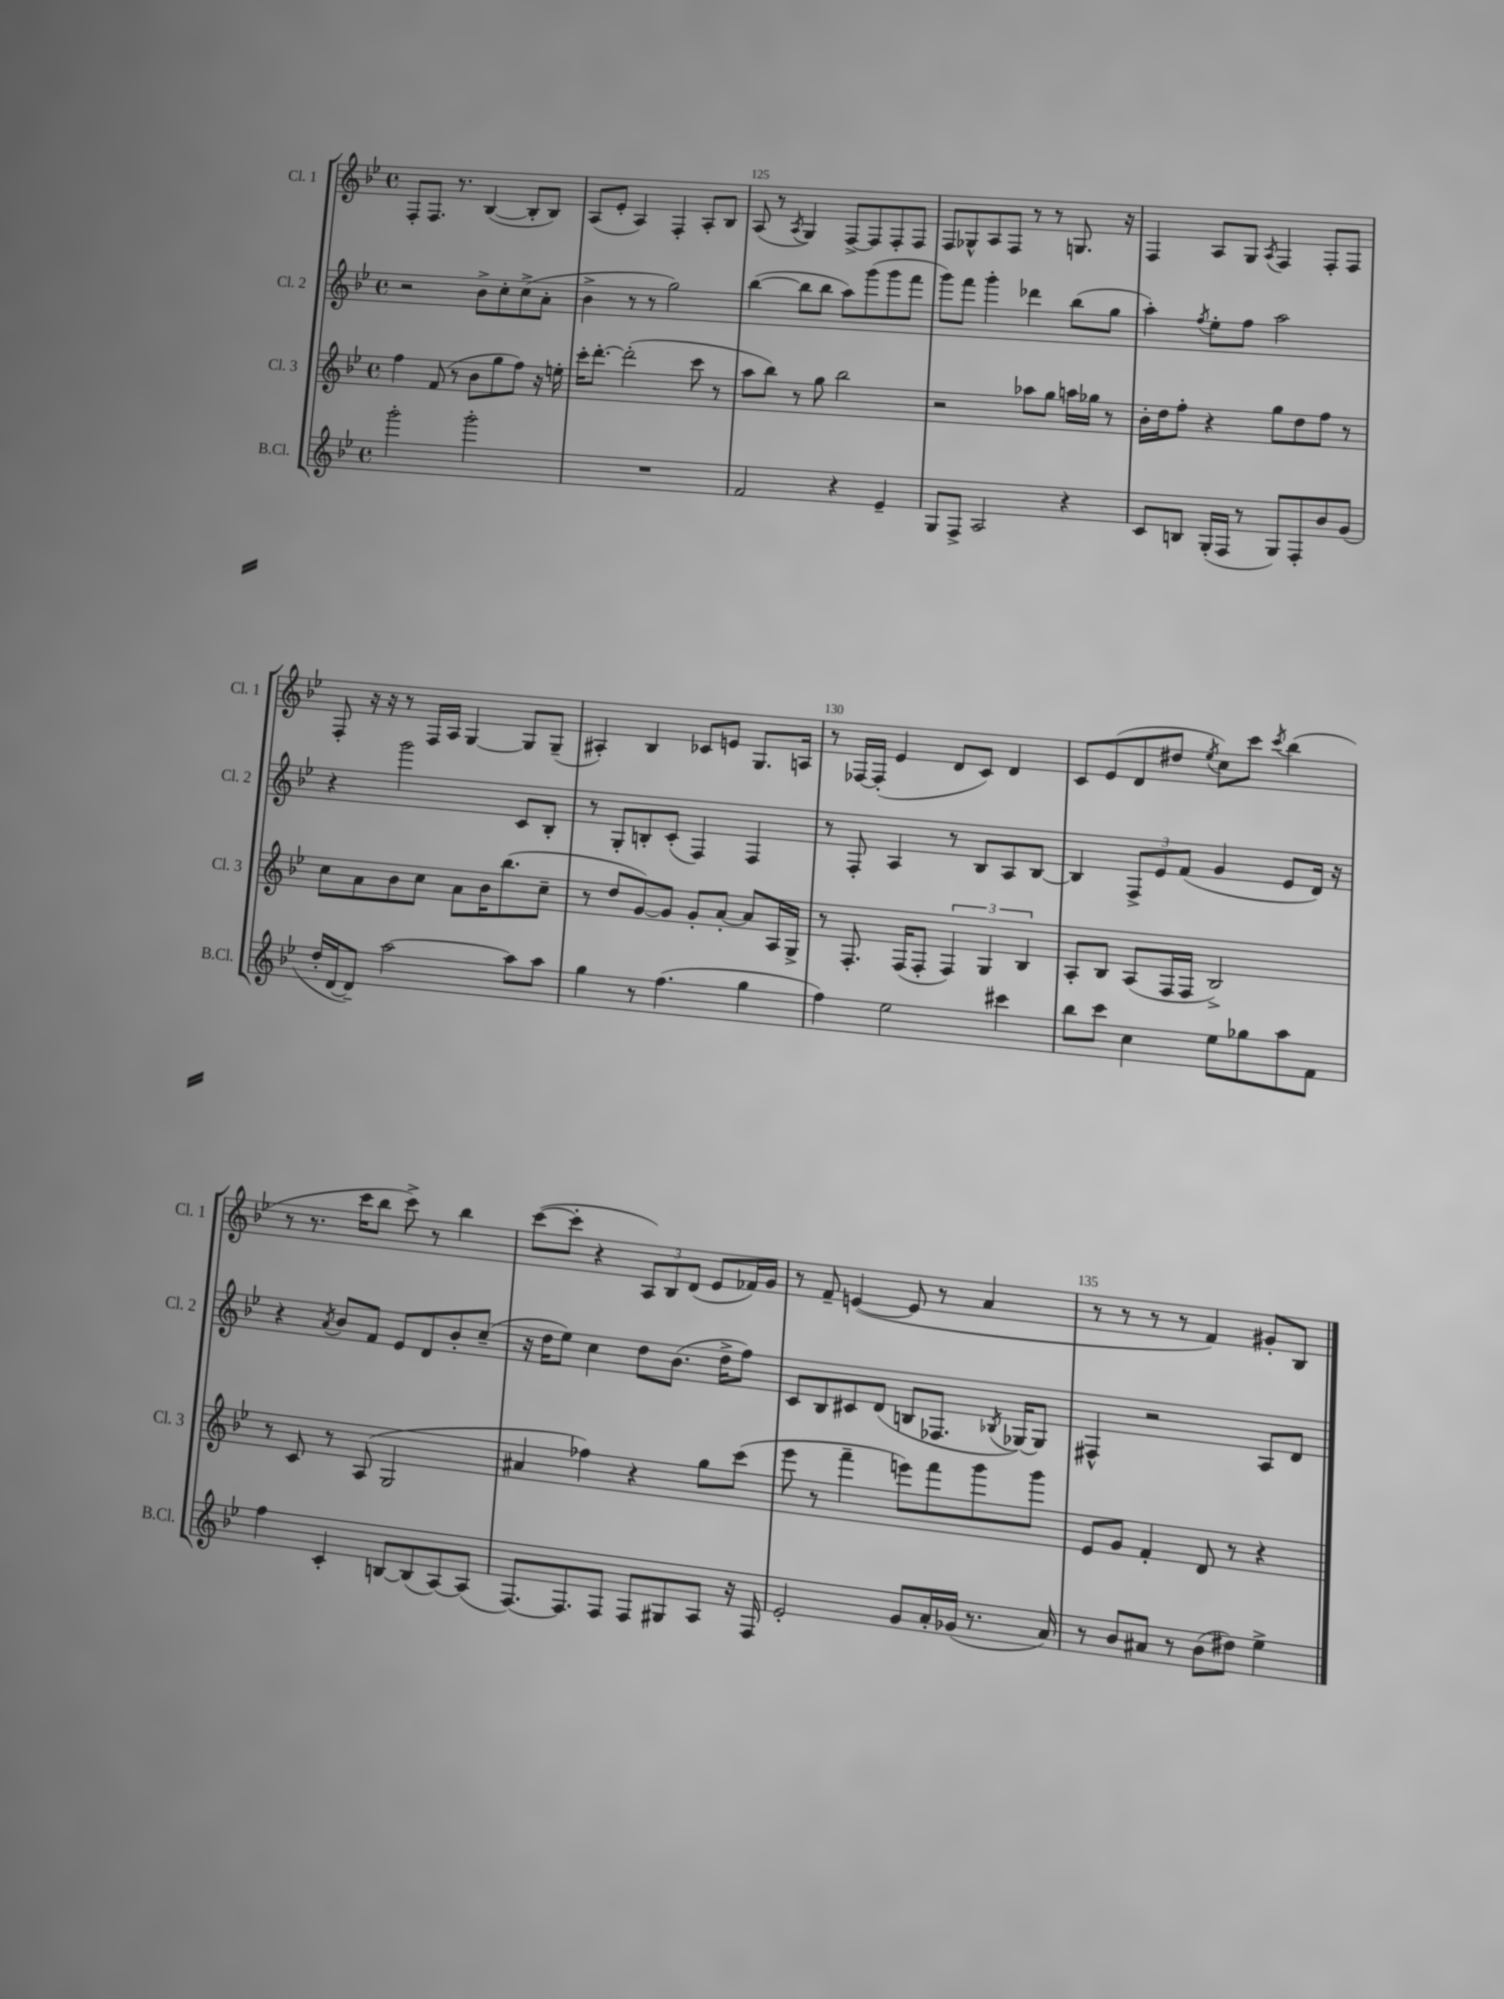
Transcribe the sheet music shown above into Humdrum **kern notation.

**kern	**kern	**kern	**kern
*staff4	*staff3	*staff2	*staff1
*clefG2	*clefG2	*clefG2	*clefG2
*k[b-e-]	*k[b-e-]	*k[b-e-]	*k[b-e-]
*M4/4	*M4/4	*M4/4	*M4/4
*met(c)	*met(c)	*met(c)	*met(c)
2ggg'	4ff	2r	8F'
.	.	.	8.F
.	(8f	.	.
.	.	.	8.r
.	8r	.	.
2ggg'	8b-	8b-^	([4B-
.	8gg	8cc'	.
.	8ff)	(8cc^	8B-']
.	16r	8a'	8B-)
.	16ee'	.	.
=	=	=	=
1r	16ccc'	4b-^	(8A
.	[8.ddd'	.	.
.	.	.	8e-'
.	(2ddd']	8r	4A)
.	.	8r	.
.	.	2gg)	4F'
.	8ccc	.	8A'
.	8r	.	8B-
=	=	=	=
2f	8aa	([4bb-	(8A
.	8bb-)	.	8r
.	.	.	8qA
.	8r	8bb-]	4G)
.	8gg	8bb-	.
4r	2bb-	8aa)	[8F^
.	.	(8ggg	8F]
4e-~	.	8ggg	8F'
.	.	8fff	8F
=	=	=	=
8G	2r	8ggg)	8F
8F^	.	8fff	8G-^^
2A	.	4ggg'	8A
.	.	.	8F
.	8aa-	4ddd-	8r
.	8gg	.	8r
4r	16aa	(8bb-	8.G
.	16gg-	.	.
.	8r	8gg	.
.	.	.	16r
=	=	=	=
8c	16b-'	4aa')	4F
.	16dd	.	.
8B	8ff'	.	.
.	.	8qff	.
(16G'	4r	8ee-'	8A
16F	.	.	.
8r	.	8ff	8G
.	.	.	8qA
8G)	8gg	2aa	4F
8F'	8dd	.	.
8b-	8ff	.	8F'
(8g	8r	.	8F
=	=	=	=
16dd'	8cc	4r	8F'
[16d	.	.	.
8d~])	8a	.	16r
.	.	.	16r
[2aa	8b-	2ggg	8r
.	8cc	.	16F
.	.	.	16A
.	8a	.	[4G
.	16b-	.	.
.	(8.bb-	.	.
8aa]	.	8c	8G]
8aa	8cc~	8B-'	(8G~
=	=	=	=
4gg	8r	8r	4A#')
.	8dd	8G'	.
8r	[8g)	8B'	4B-
(4.ff	8g]	(8c'	.
.	8g'	4F)	8c-
.	[8a'	.	8e
4gg	8a]	4F	8.G
.	16A	.	.
.	16G^	.	16A
=	=	=	=
4ff)	8r	8r	8r
.	8.F'	8F'	[16F-
.	.	.	(16F-']
2ee-	.	4A	4e-
.	(16F	.	.
.	8F'	.	.
.	6F)	8r	8d
.	.	8B-	8c)
.	6G	.	.
4ccc#	.	8A	4d
.	6B-	.	.
.	.	[8B-	.
=	=	=	=
8bb-	8A'	4B-]	8c
8ccc	8B-	.	(8e-
4cc	(8A	12F^	8d
.	.	12e-	.
.	16F	.	8dd#
.	.	(12f	.
.	16F	.	.
.	.	.	8qee-
8ee-	2B-^)	4g	8cc)
8gg-	.	.	8ccc
.	.	.	8qccc
8aa	.	8e-	(4bb-
8f	.	16d)	.
.	.	16r	.
=	=	=	=
4ff	8r	4r	8r
.	8c	.	8.r
.	.	8qa	.
4c'	8r	8b-	.
.	.	.	16ccc
.	(8A	8f	8bb-
[8B	2G	8e-	8ccc^)
(8B]	.	8d	8r
[8A)	.	8b-'	4bb-
(8A]	.	(8cc~	.
=	=	=	=
[8.F)	4a#	16r	([8ccc
.	.	16dd	.
.	.	8ee-)	8ccc']
8.F]	.	.	.
.	4ff-)	4cc	4r
8F	.	.	.
8F	4r	8dd	12A)
.	.	.	12B-
8G#	.	(8.b-	.
.	.	.	(12d
8A	8gg	.	8e-
.	.	16dd^	.
16r	(8ccc	8ff)	16f-)
16F	.	.	16g
=	=	=	=
2e-'	8eee-	8c	8r
.	8r	8B-	8f~
.	4fff~	8c#	([4e
.	.	(8d	.
8g	8eee)	8B	8e]
16a'	8fff	8.F-	8r
(16g-	.	.	.
8.r	8ggg	.	4a
.	.	8qB-	.
.	.	[16G-)	.
.	8ggg	8G-]	.
16a)	.	.	.
=	=	=	=
8r	8e-	4F#^^	8r
8b-	8g	.	8r
8a#	4f'	2r	8r
8r	.	.	8r
(8b-	8d	.	4f)
8dd#)	8r	.	.
4ee-^	4r	8A	8g#'
.	.	8d	8B-
==	==	==	==
*-	*-	*-	*-
